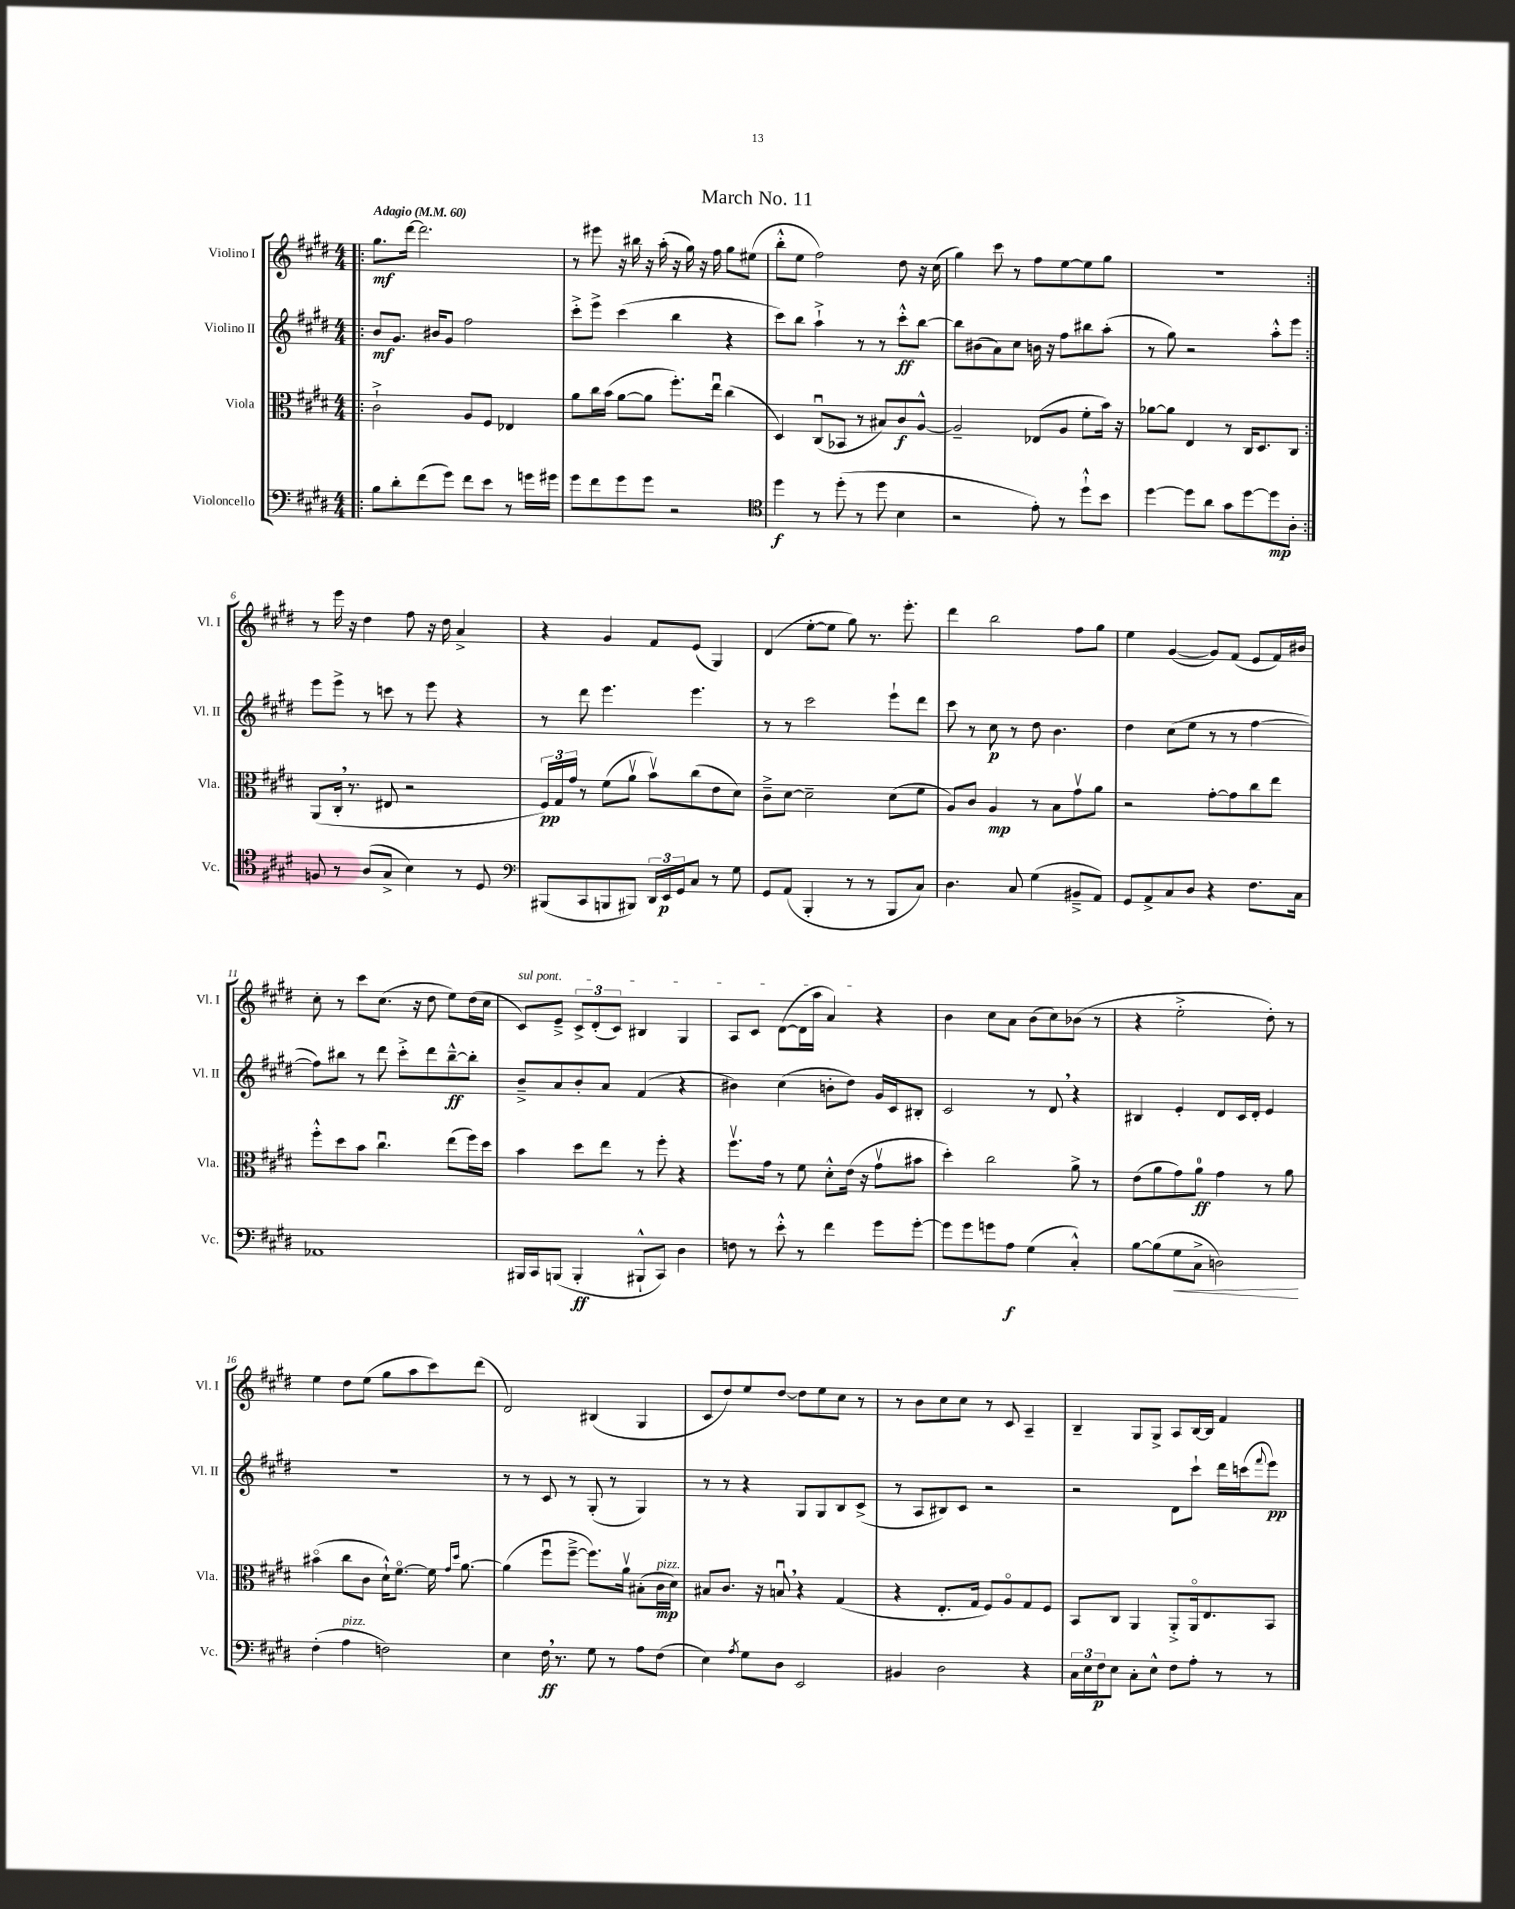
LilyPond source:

\header { title = "March No. 11" }
<<
\new StaffGroup <<
\new Staff = "s0" \with { instrumentName = "Violino I" shortInstrumentName = "Vl. I" } {
    \clef treble \key e \major \numericTimeSignature \time 4/4 \tempo "Adagio" 4 = 60
    \repeat volta 2 { \bar ".|:" gis''8.\mf dis'''16~ dis'''2. |
    r8 eis'''8 r16 bis''16 r16 a''16-.( r16 gis''16) r16 fis''16 gis''8 eis''8( |
    b''8-.-^ e''8 fis''2) dis''8 r16 cis''16( |
    gis''4) cis'''8 r8 fis''8 e''8~ e''8 gis''8 |
    r1 | }
    r8 e'''16 r16 dis''4 fis''8 r16 dis''16 a'4-> |
    r4 gis'4 fis'8 e'8( gis4) |
    dis'4( e''8~-. e''8 gis''8) r8. e'''8.-. |
    dis'''4 b''2 fis''8 gis''8 |
    e''4 gis'4~( gis'8) fis'8( e'8 fis'16) bis'16 |
    cis''8-. r8 cis'''8 cis''8.( r16 dis''8 e''8) dis''16( cis''16 |
    \once \override TextSpanner.bound-details.left.text = \markup { \italic "sul pont." } cis'8\startTextSpan) e'8---> \tuplet 3/2 { cis'8-> dis'8-.( cis'8) } bis4 gis4 |
    a8 cis'8 dis'8~( dis'16 a''16 a'4\stopTextSpan) r4 |
    b'4 cis''8 a'8 b'8( cis''8) bes'8( r8 |
    r4 e''2-.-> dis''8-.) r8 |
    e''4 dis''8 e''8( gis''8 a''8 cis'''8) dis'''8( |
    dis'2) bis4( gis4 |
    cis'8 dis''8) e''8 dis''8~ dis''8 e''8 cis''8 r8 |
    r8 b'8 cis''8 cis''8 r8 cis'8 a4-- |
    b4-- gis8 gis8-> a8 b16~ b16 fis'4 \bar "|." |
}
\new Staff = "s1" \with { instrumentName = "Violino II" shortInstrumentName = "Vl. II" } {
    \clef treble \key e \major \numericTimeSignature \time 4/4
    \repeat volta 2 { \bar ".|:" b'8\mf gis'8. bis'16 gis'8 fis''2 |
    cis'''8-.-> e'''8-> cis'''4( b''4 r4 |
    cis'''8) b''8 a''4-!-> r8 r8 cis'''8-.-^\ff b''8~ |
    b''8 bis'8( a'8) cis''8 b'16 r16 fis''8 bis''8 a''8-.( |
    r8 gis''8) r2 a''8-.-^ e'''8 | }
    e'''8 e'''8-> r8 c'''8 r8 e'''8 r4 |
    r8 dis'''8 e'''4. e'''4. |
    r8 r8 cis'''2 e'''8-! dis'''8 |
    cis'''8 r8 cis''8\p r8 dis''8 b'4. |
    dis''4 cis''8( e''8 r8 r8 fis''4~ |
    fis''8) bis''8 r8 dis'''8 cis'''8-.-> dis'''8 bis''8~---^\ff bis''8-. |
    b'8---> a'8 b'8-. a'8 fis'4( r4 |
    bis'4) cis''4( b'8-. dis''8) gis'16 cis'16 bis8-. |
    cis'2 r8 dis'8 \breathe r4 |
    bis4 e'4-. dis'8 cis'16 dis'16-. e'4 |
    r1 |
    r8 r8 cis'8 r8 gis8-.( r8 gis4) |
    r8 r8 r4 gis8 gis8 b8 cis'8->( |
    r8 a8 bis8) cis'8 r2 |
    r2 dis'8 cis'''8-! dis'''16 c'''16( \appoggiatura { fis'''8 } e'''8\pp) \bar "|." |
}
\new Staff = "s2" \with { instrumentName = "Viola" shortInstrumentName = "Vla." } {
    \clef alto \key e \major \numericTimeSignature \time 4/4
    \repeat volta 2 { \bar ".|:" cis'2-!-> a8 fis8 ees4 |
    a'8 cis''16 b'16( a'8~ a'8 fis''8.-.) e''16\downbow cis''4( |
    dis4) cis8\downbow( bes,8 r8 bis8) cis'8\f a8~-^ |
    a2-- ees8( a8 fis'8-. b'16) r16 |
    aes'8~ aes'8 e4 r8 cis16 dis8. cis8 | }
    a,8( cis16-. \breathe r8. eis8 r2 |
    \tuplet 3/2 { fis16\pp) gis16 gis'16 } r8 fis'8( a'8\upbow b'8\upbow) cis''8( e'8 dis'8) |
    cis'8---> dis'8~ dis'2-- dis'8( fis'8 |
    a8) cis'8 a4\mp r8 b8 gis'8\upbow a'8 |
    r2 gis'8~-. gis'8 cis''8 e''8 |
    fis''8-.-^ dis''8 b'8 cis''4.\downbow e''8( fis''16) dis''16 |
    b'4 dis''8 e''8 r8 fis''8-. r4 |
    fis''8.\upbow gis'16 r8 fis'8 dis'8-.-^ e'16( r16 gis'8\upbow bis'8 |
    dis''4-.) cis''2 a'8-> r8 |
    e'8( a'8 gis'8) a'8-0\ff gis'4 r8 a'8 |
    bis'4\flageolet( cis''8 cis'8 dis'16-!-^) fis'8.~\flageolet fis'16 \grace { gis'16 dis''16 } a'8.~ |
    a'4( fis''8\downbow fis''8~---> fis''8.) a'16\upbow bis8-.( cis'16\mp^\markup { \italic "pizz." } dis'16) |
    bis8 cis'8. r16 b8\downbow \breathe r4 gis4( |
    r4 e8.-. gis16 fis8) a8\flageolet gis8 fis8 |
    b,8 cis8 a,4 a,8-.-> a,16\flageolet e8. b,8 \bar "|." |
}
\new Staff = "s3" \with { instrumentName = "Violoncello" shortInstrumentName = "Vc." } {
    \clef bass \key e \major \numericTimeSignature \time 4/4
    \repeat volta 2 { \bar ".|:" b8 dis'8-. fis'8( gis'8) fis'8 e'8 r8 g'16 gis'16 |
    gis'8 fis'8 gis'8 gis'8 r2 |
    \clef tenor dis''4\f r8 dis''8-.( r8 dis''8 b4 |
    r2 e'8-.) r8 dis''8-!-^ b'8 |
    dis''4~ dis''8 a'8 gis'8 dis''8~ dis''8\mp a8-. | }
    f8 r8 a8( gis8-> b4) r8 dis8 |
    \clef bass bis,,8( cis,8 b,,8 bis,,8) \tuplet 3/2 { dis,16 e,16\p gis,16 } cis8 r8 gis8 |
    gis,8 a,8( b,,4-. r8 r8 b,,8 cis8) |
    dis4. cis8 gis4( bis,8---> a,8) |
    gis,8 a,8-> cis8 dis8 r4 fis8. cis16 |
    aes,1 |
    bis,,16 cis,16 b,,8( b,,4-.\ff bis,,8-!-^ cis,8) dis4 |
    f8 r8 e'8-.-^ r8 fis'4 gis'8 gis'8~-. |
    gis'8 gis'8 g'8 a8\f gis4( cis4-.-^) |
    b8~ b8( gis8\< cis8-> d2\!) |
    fis4-.( a4^\markup { \italic "pizz." } f2) |
    e4 fis16\ff \breathe r8. gis8 r8 a8 fis8( |
    e4) \acciaccatura { a8 } gis8 dis8 e,2 |
    bis,4 dis2 r4 |
    \tuplet 3/2 { cis16 e16 fis16\p } e8 cis8-. e8-^ fis8 a8-. r8 r8 \bar "|." |
}
>>
>>
